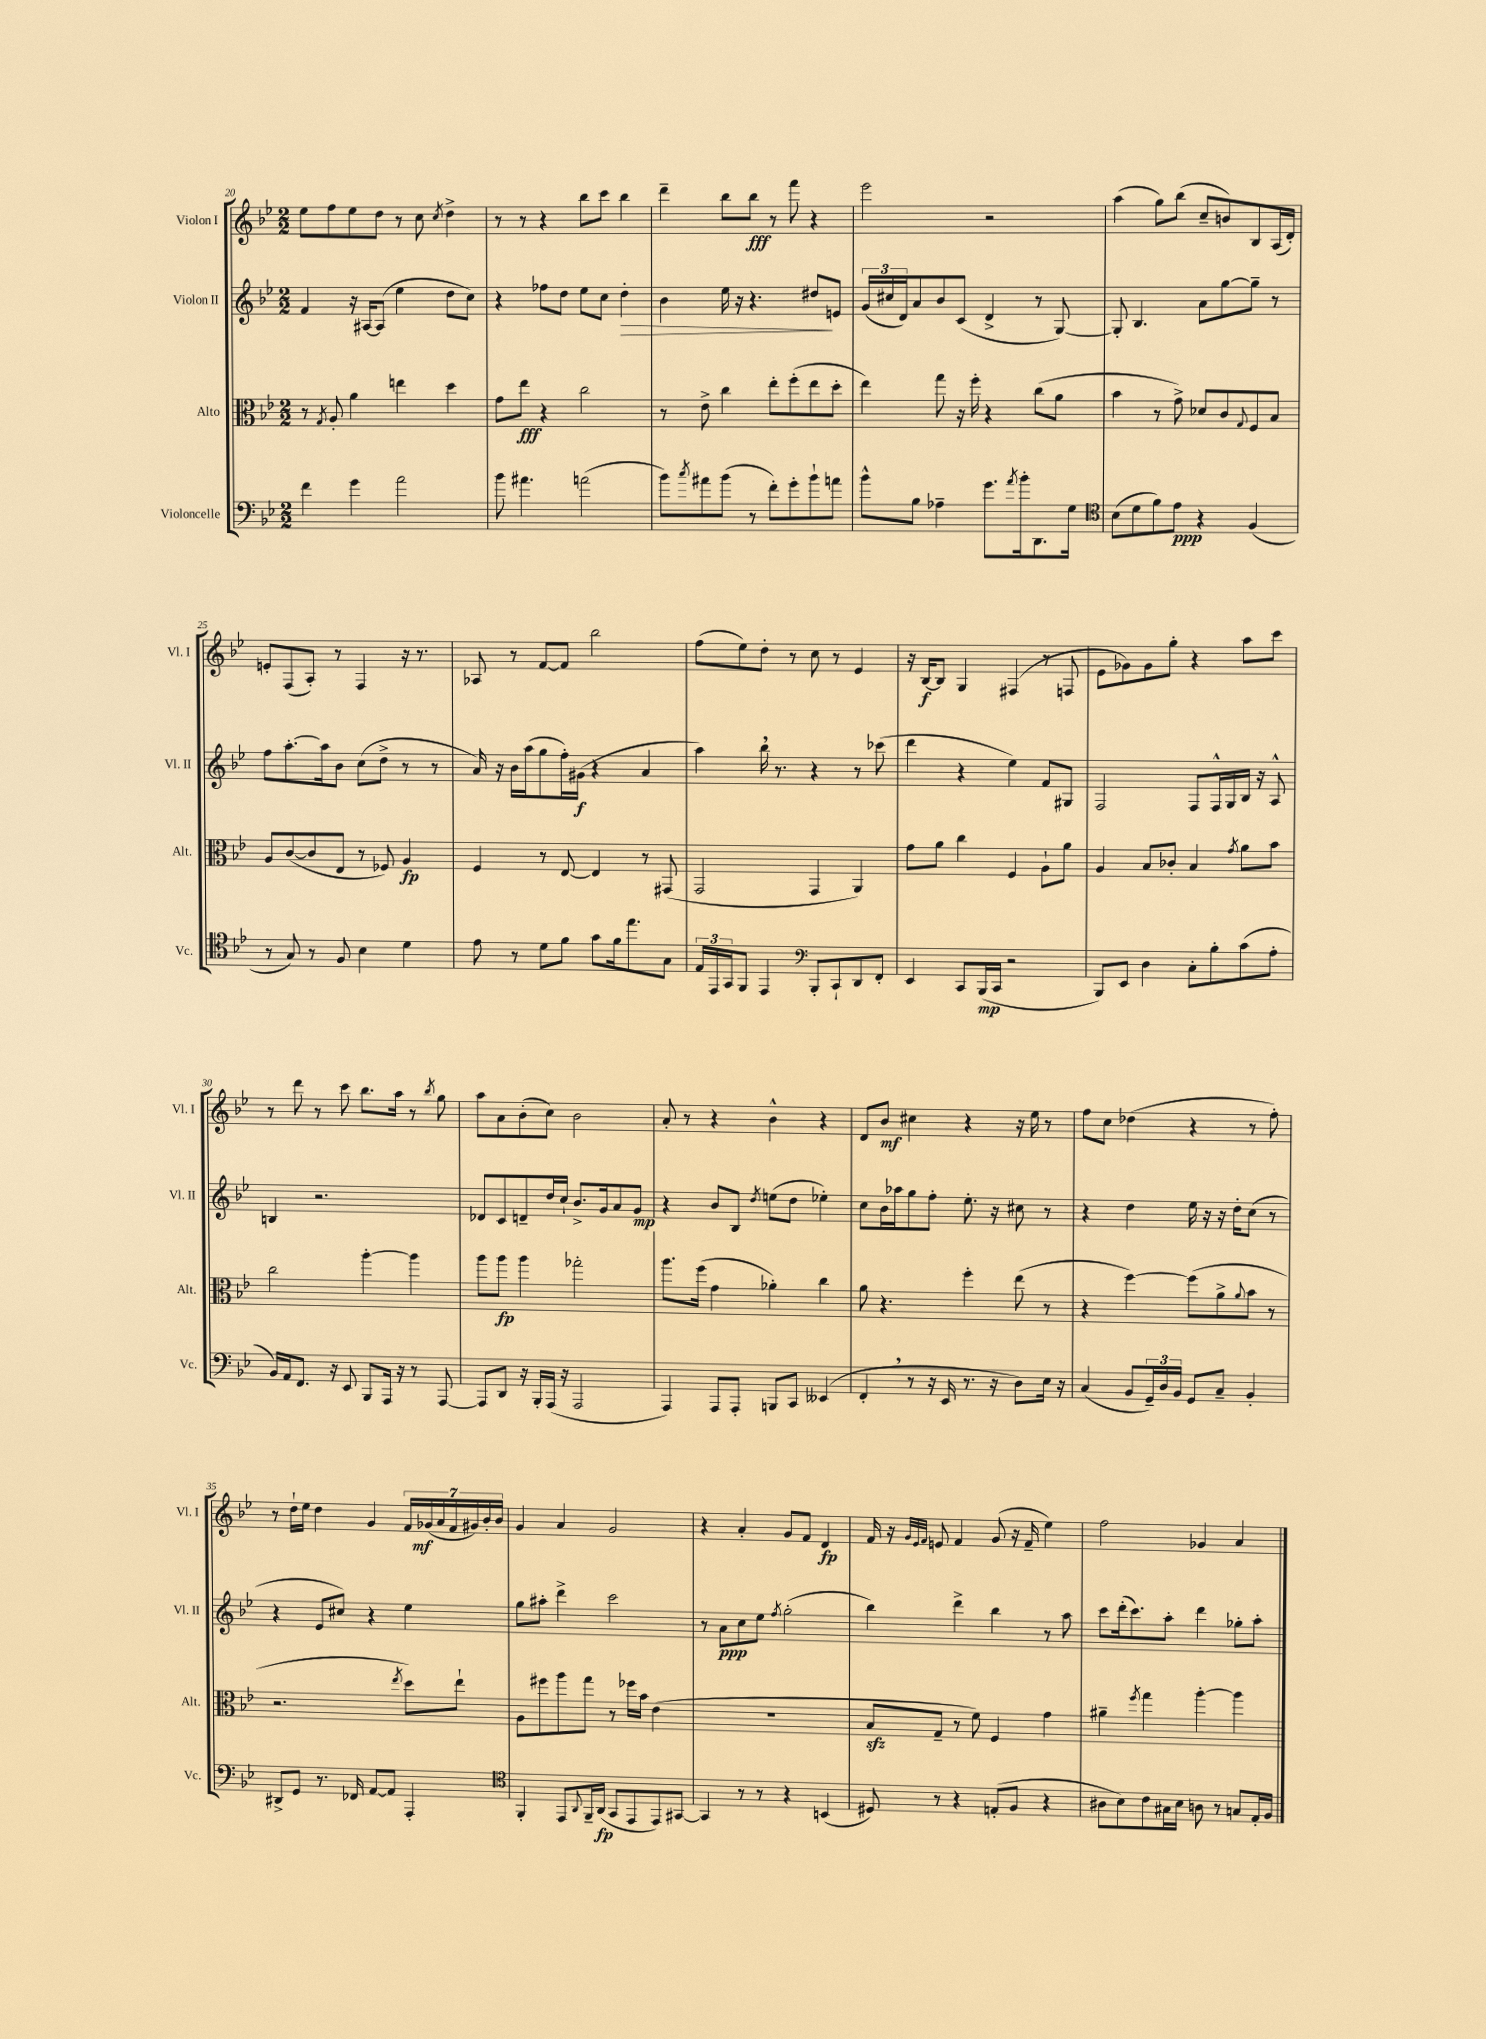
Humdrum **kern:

**kern	**kern	**kern	**kern
*staff4	*staff3	*staff2	*staff1
*clefF4	*clefC3	*clefG2	*clefG2
*k[b-e-]	*k[b-e-]	*k[b-e-]	*k[b-e-]
*M2/2	*M2/2	*M2/2	*M2/2
4f\	8r	4f/	8ee-\L
.	8qG/	.	.
.	8A'/	.	8ff\
4g\	4a\	16r	8ee-\
.	.	[16A#/LK	.
.	.	(8A#/]J	8dd\J
2a\	4ee\	4ee-\	8r
.	.	.	8cc\
.	.	.	8qcc/
.	4dd\	8dd\L	4dd^\
.	.	8cc\J)	.
=	=	=	=
8b-\	8g\L	4r	8r
4.a#\	8ee-\J	.	8r
.	4r	8ff-\L	4r
.	.	8dd\J	.
(2a\	2cc\	8ee-\L	8bb-\L
.	.	8cc\J	8ccc\J
.	.	4dd'\	4bb-\
=	=	=	=
8b-\L)	8r	4b-\	4ddd~\
8qcc/	.	.	.
8a#\	8e-^\	.	.
(8b-\J	4cc\	16ee-\	8bb-\L
.	.	16r	.
8r	.	4.r	8bb-\J
8f'\L)	8ee-'\L	.	8r
8g'\	(8ff'\	.	8fff\
8b-`\	8ee-\	8dd#/L	4r
8a\J	8dd'\J	8e/J	.
=	=	=	=
8b-^^\L	4ee-\)	(24g/LL	2eee-\
.	.	24cc#/	.
.	.	24d/J)	.
8B-\J	.	8a/	.
4A-~\	8gg\	8b-/	.
.	16r	(8c/J	.
.	16ff'\	.	.
8.g\L	4r	4d^/	2r
8qa/	.	.	.
16b-'\k	.	.	.
8.DD\	(8cc\L	8r	.
.	8a\J	[8G/)	.
16G\Jk	.	.	.
=	=	=	=
*clefC4	*	*	*
(8B-\L	4b-\	8G'/]	(4aa\
8d\	.	4.B-/	.
8f\)	8r	.	8gg\L)
8e-\J	8g^\)	.	(8bb-\J
4r	8d-/L	8a\L	8cc~/L
.	8c/	[8gg\	8b/)
.	8qqG/	.	.
(4F/	8F/	8gg~\]J	8B-/
.	8B-/J	8r	(16A/L
.	.	.	16d'/JJ)
=	=	=	=
8r	8A/L	8ff\L	8e'/L
8G/)	([8c/	[8.aa'\	(8F/
8r	8c/]	.	8A'/J)
.	.	16aa\]k	.
8F/	8E-/J	8b-\J	8r
4B-\	8r	(8cc\L	4F/
.	8F-/)	8dd^\J	.
4d\	4A/	8r	16r
.	.	.	8.r
.	.	8r	.
=	=	=	=
8e-\	4F/	16a/)	8A-/
.	.	16r	.
8r	.	16b-\LL	8r
.	.	(16aa\J	.
8d\L	8r	8gg\	[8f/L
8f\J	[8E-/	16ff'\L)	8f/]J
.	.	(16g#\JJ	.
8g\L	4E-/]	4r	2bb-\
16f\k	.	.	.
8.ee-\	.	.	.
.	8r	4a/	.
8G\J	(8GG#/	.	.
=	=	=	=
24E-/LL	2GG/	4aa\)	(8ff\L
24EE-/	.	.	.
24GG/J	.	.	.
8FF/J	.	.	8ee-\)
4EE-/	.	16bb-\	8dd'\J
.	.	8.r	.
.	.	.	8r
*clefF4	*	*	*
8BBB-'/L	4GG/	4r	8cc\
8CC`/	.	.	8r
8DD/	4AA/)	8r	4e-/
8FF'/J	.	(8ccc-\	.
=	=	=	=
4EE-/	8g\L	4ddd\	16r
.	.	.	[16B-/LK
.	8a\J	.	8B-/]J
8CC/L	4cc\	4r	4G/
(16BBB-/L	.	.	.
16CC/JJ	.	.	.
2r	4F/	4ee-\)	(4F#/
.	8A`\L	8f/L	8r
.	8a\J	8G#/J	8F/
=	=	=	=
8BBB-/L)	4A/	2F/	8e-\L
8EE-/J	.	.	8g-\)
4D\	8B-/L	.	8g-\
.	8c-'/J	.	8gg'\J
8C'\L	4B-/	8F/L	4r
8B-'\	.	16F^^/L	.
.	.	16G/	.
.	8qg/	.	.
(8c\	8a\L	16B-/JJ	8aa\L
.	.	16r	.
8A'\J	8b-\J	8A^^/	8ccc\J
=	=	=	=
16BB-/LL)	2cc\	4B/	8r
16AA/J	.	.	.
8.FF/J	.	.	8ddd\
.	.	2.r	8r
16r	.	.	.
8EE-/	.	.	8ccc\
8BBB-/L	[4aa'\	.	8.bb-\L
16AAA/Jk	.	.	.
16r	.	.	16aa\Jk
8r	4aa\]	.	8r
.	.	.	8qbb-/
[8AAA/	.	.	8gg\
=	=	=	=
8AAA/]L	8aa\L	8d-/L	8aa\L
8DD/J	8aa\J	8c/	8a\
16r	4aa\	8d~/	(8b-'\
16BBB-'/LL	.	.	.
(16AAA/JJ	.	16dd/L	8cc\J)
16r	.	16cc`/JJ	.
2AAA/	2gg-'\	8.b-^/L	2b-\
.	.	16g/k	.
.	.	8a/	.
.	.	8g/J	.
=	=	=	=
4AAA/)	8.aa\L	4r	8a'/
.	.	.	8r
.	(16ff\Jk	.	.
8AAA/L	4g\	8b-/L	4r
8AAA'/J	.	8B-/J	.
.	.	8qdd/	.
8BBB/L	4a-'\)	(8ee\L	4b-^^\
8CC/J	.	8dd\J	.
(4EE--/	4cc\	4ee-'\)	4r
=	=	=	=
4FF'/	8a\	8cc\L	8d/L
.	4.r	16b-\L	8b-/J
.	.	16aa-\J	.
8r	.	8gg\	4cc#\
16r	.	8ff'\J	.
16EE-/	.	.	.
8.r	4ff'\	8.ee-'\	4r
16r	.	16r	.
8D\L)	(8ee-\	8cc#\	16r
.	.	.	16ee-\
16E-\Jk	8r	8r	8r
16r	.	.	.
=	=	=	=
(4C/	4r	4r	8ff\L
.	.	.	8cc\J
8BB-/L	[4ff\)	4dd\	(4dd-\
24GG~/L)	.	.	.
24D/	.	.	.
24BB-/JJ	.	.	.
8GG/L	(8ff\]L	16ee-\	4r
.	.	16r	.
8C~/J	8a^\	16r	.
.	.	16dd'\LK	.
.	8qqa/	.	.
4BB-'/	8b-\J	(8cc\J	8r
.	8r	8r	8ff'\)
=	=	=	=
8DD#^/L	2.r	4r	8r
8GG/J	.	.	16dd`\LL
.	.	.	16ee-\JJ
8.r	.	8e-/L	4dd\
.	.	8cc#/J)	.
16FF-/	.	.	.
[8AA/L	.	4r	4g/
8AA/]J	.	.	.
.	8qee-/	.	.
4AAA'/	8dd\L)	4ee-\	28f/LL
.	.	.	(28g-/
.	.	.	28a/
.	.	.	28f/
.	8ee-`\J	.	.
.	.	.	28g#/)
.	.	.	28b-'/
.	.	.	28b-/JJ
=	=	=	=
*clefC4	*	*	*
4FF'/	8A\L	8gg\L	4g/
.	8ff#\	8aa#'\J	.
8EE-/L	8aa\	4ddd^\	4a/
8qqAA/	.	.	.
16FF~/L	8gg\J	.	.
(16AA/JJ	.	.	.
8GG/L	8r	2ccc\	2g/
8EE-/	16ff-\LL	.	.
.	16b-\JJ	.	.
8EE-/)	(4e-\	.	.
[8GG#/J	.	.	.
=	=	=	=
4GG#/]	1r	8r	4r
.	.	8a\L	.
8r	.	8cc\	4a'/
8r	.	8ee-\J	.
.	.	8qff/	.
4r	.	(2gg'\	8g/L
.	.	.	8f/J
(4BB/	.	.	4d/
=	=	=	=
8D#/)	8B-/L	4bb-\)	16f/
.	.	.	16r
.	.	.	32qqg/LLL
.	.	.	32qqe-/
.	.	.	32qqf/JJJ
8r	8G~/J	.	8e/
4r	8r	4ddd^\	4f/
.	8f\)	.	.
(8E'/L	4F/	4bb-\	(8g/
8F/J	.	.	16r
.	.	.	16f~/
4r	4g\	8r	4ee-\)
.	.	8aa\	.
=	=	=	=
8A#\L	4a#~\	8ccc\L	2ff\
8B-\)	.	(16ddd'\k	.
.	.	8.ccc\)	.
.	8qff/	.	.
8c\	4gg\	.	.
16G#\L	.	8aa'\J	.
16B-\JJ	.	.	.
8A\	[4aa'\	4ddd\	4g-/
8r	.	.	.
8G/L	4aa\]	8gg-'\L	4a/
16E-'/L	.	8aa'\J	.
16F/JJ	.	.	.
==	==	==	==
*-	*-	*-	*-
